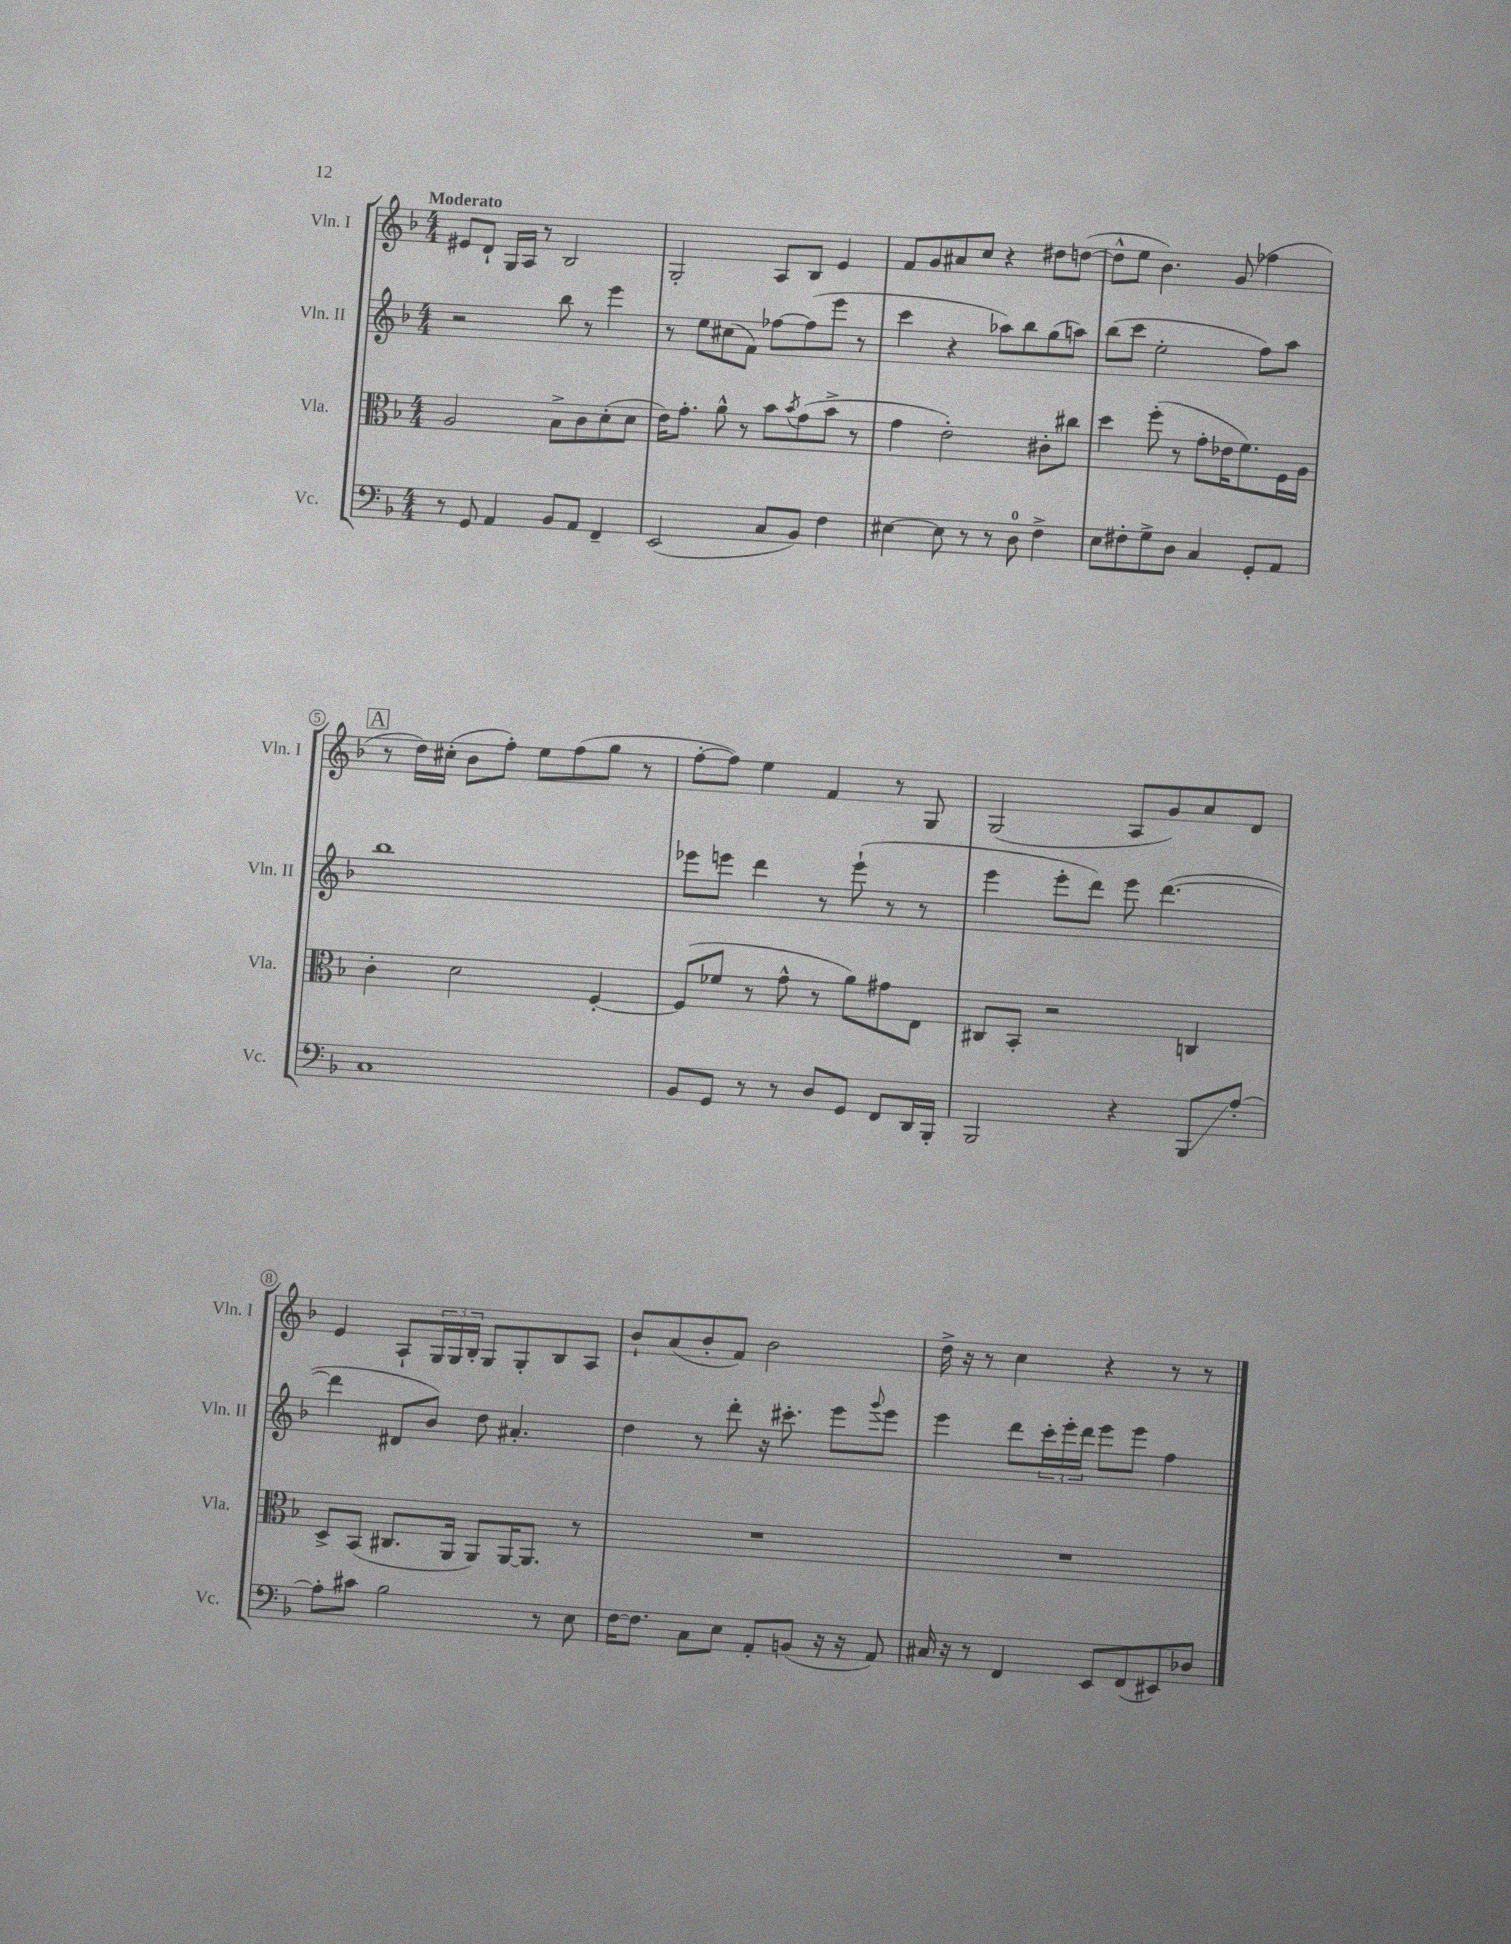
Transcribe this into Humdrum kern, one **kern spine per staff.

**kern	**kern	**kern	**kern
*staff4	*staff3	*staff2	*staff1
*clefF4	*clefC3	*clefG2	*clefG2
*k[b-]	*k[b-]	*k[b-]	*k[b-]
*M4/4	*M4/4	*M4/4	*M4/4
8r	2A	2r	8e#
8GG	.	.	8d`
4AA	.	.	16G
.	.	.	16A
.	.	.	8r
8BB-	8B-^	8bb-	2B-
8AA	8c	8r	.
4FF~	(8d'	4eee	.
.	8d	.	.
=	=	=	=
(2EE	16e)	8r	2G'
.	8.g'	.	.
.	.	8ee	.
.	8a^^	(8cc#	.
.	8r	8f)	.
8C	8b-	[8ff-	8A
.	8qb-	.	.
8BB-)	(8g	(8ff-]	8B-
4F	8b-^	8eee	4e
.	8r	8r	.
=	=	=	=
[4E#	4g	4ccc	8f
.	.	.	8g
8E#]	2e')	4r	8a#
8r	.	.	8cc
8r	.	8aa-)	4r
8D	.	8bb-	.
4F^	8c#'	(8gg	8dd#
.	8cc#	8aa)	([8dd
=	=	=	=
8E	4dd	(8bb-	8dd^^]
8F#'	.	8ccc	8ee
8G^	(8ff'	2ee'	4.b-)
8D	8r	.	.
4C	8g'	.	.
.	16e-	.	(8g
.	8.f)	.	.
8GG'	.	8ff)	4ff-
8AA	16F	8aa	.
.	16A	.	.
=	=	=	=
1C	4c'	1bb-	8r
.	.	.	16dd)
.	.	.	(16cc#'
.	2d	.	8b-
.	.	.	8ff')
.	.	.	8ee
.	.	.	(8ff
.	[4F'	.	8gg
.	.	.	8r
=	=	=	=
8BB-	(8F]	8eee-	[8ff'
8GG	8f-	8eee	8ff])
8r	8r	4ddd	4ee
8r	8g^^	.	.
8D	8r	8r	4f
8GG	8a)	(8eee`	.
8FF	8g#	8r	8r
16DD	8E	8r	8G
16BBB-'	.	.	.
=	=	=	=
2BBB-	8C#	4eee	(2G
.	8BB-'	.	.
.	2r	8eee'	.
.	.	8ddd)	.
4r	.	8eee	8A
.	.	([4.ddd	8g)
8BBB-	4C	.	8a
[8A'	.	.	8d
=	=	=	=
8A']	8D^	4ddd]	4e
8c#	(8BB-	.	.
2B-	8.C#	8d#	8A`
.	.	8b-)	24G
.	.	.	24G
.	16AA	.	.
.	.	.	24B-'
.	8AA)	8dd	8G
.	[16AA	4.a#'	8G'
.	8.AA]	.	.
8r	.	.	8B-
8E	8r	.	8A
=	=	=	=
[16F	1r	4dd	8b-`
8.F]	.	.	.
.	.	.	(8a
8C	.	8r	8b-'
8E	.	8ddd'	8f)
8AA'	.	16r	2b-
.	.	8.ccc#'	.
(8BB	.	.	.
16r	.	8eee	.
16r	.	.	.
.	.	8qqggg	.
8AA)	.	8eee	.
=	=	=	=
16C#	1r	4eee	16dd^
16r	.	.	16r
8r	.	.	8r
4FF	.	8ddd	4cc
.	.	24ccc'	.
.	.	24eee'	.
.	.	24ddd	.
8EE	.	8eee	4r
(8FF	.	8eee	.
8EE#)	.	4ff	8r
8D-	.	.	8r
==	==	==	==
*-	*-	*-	*-
